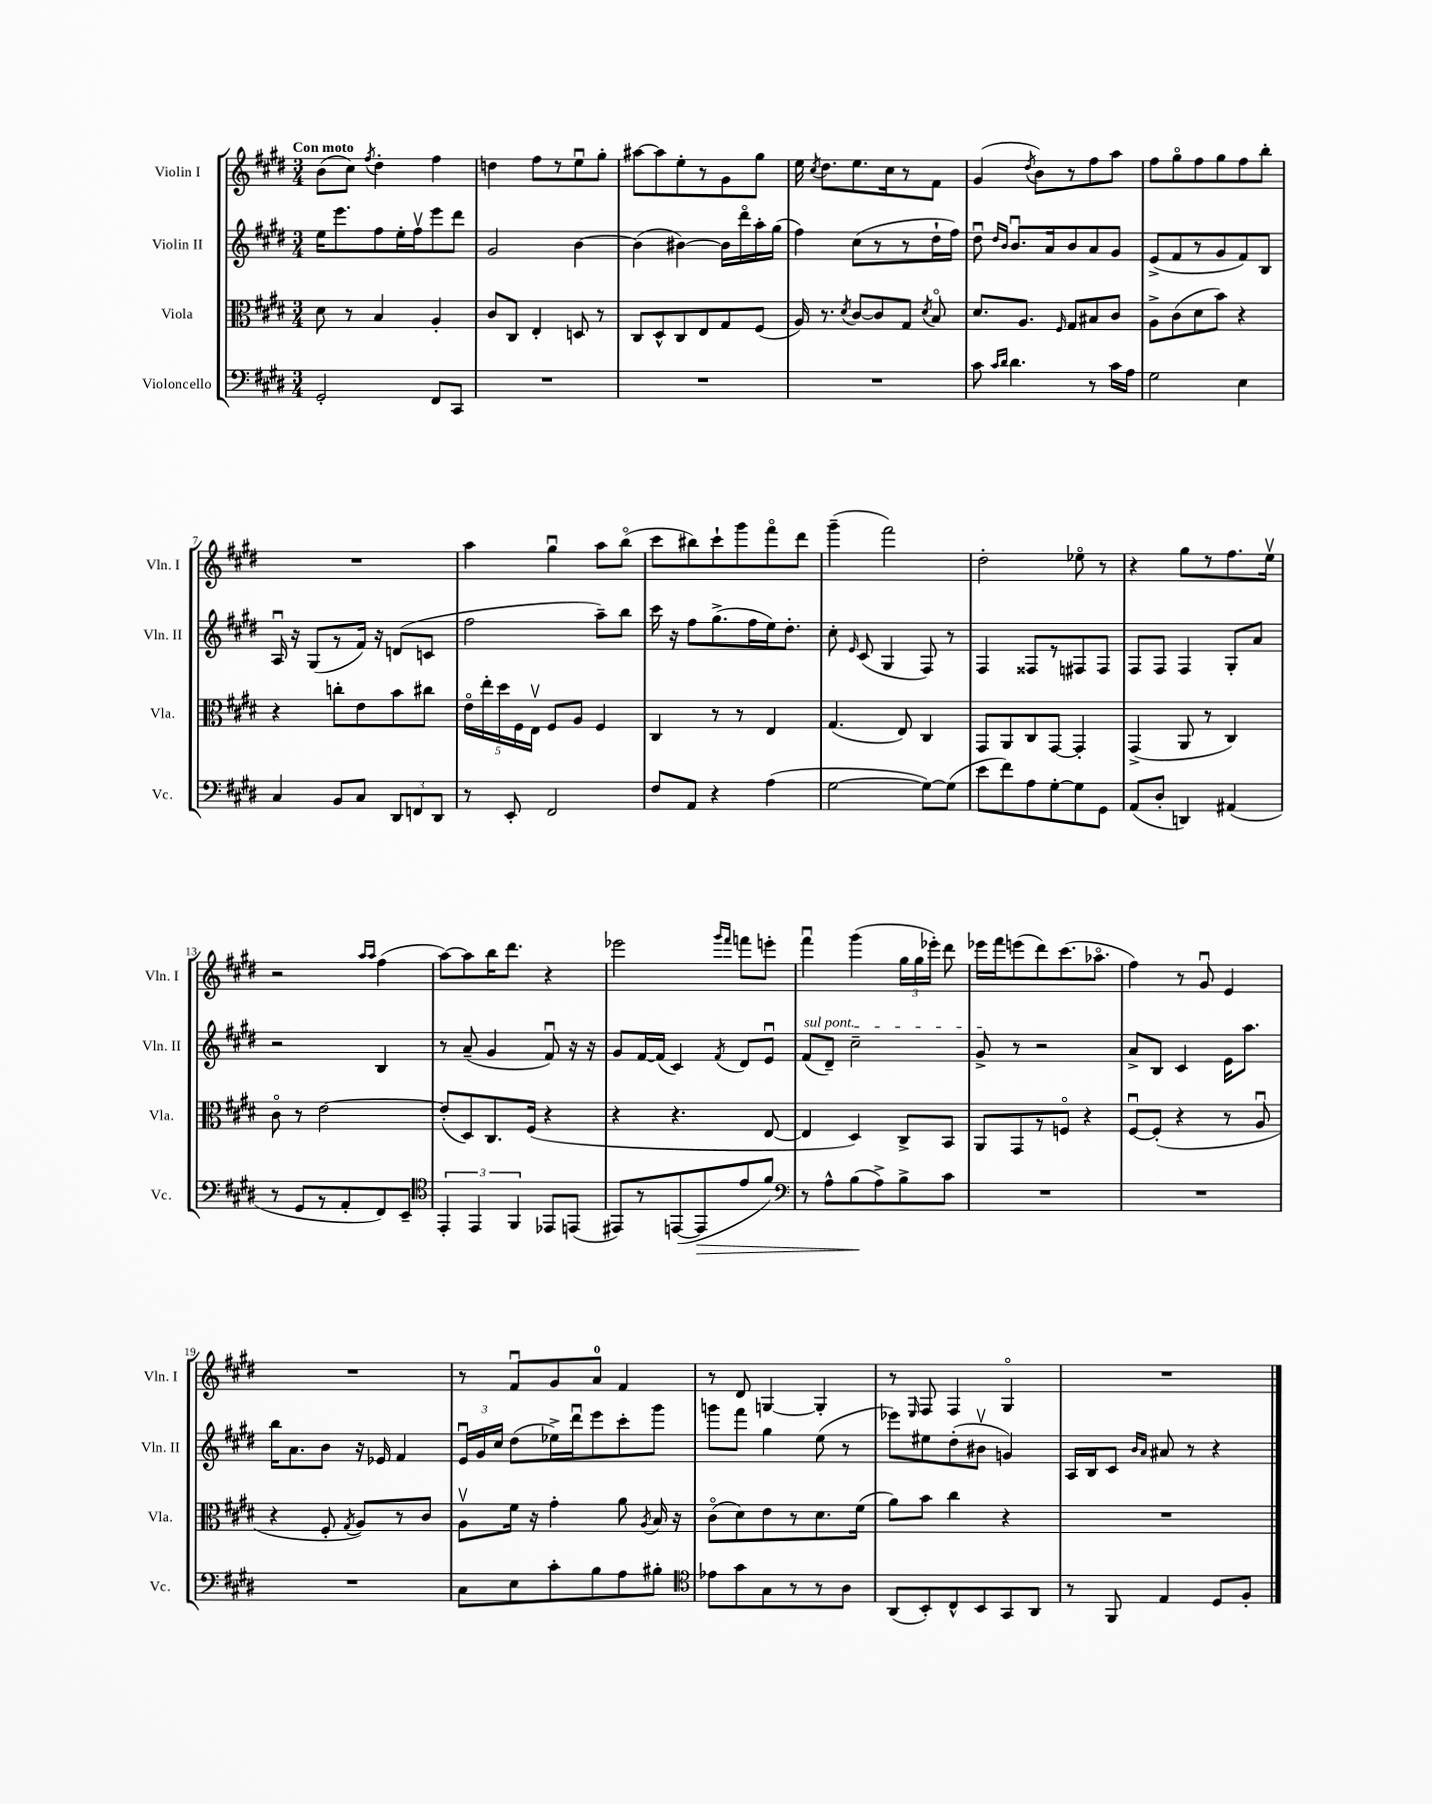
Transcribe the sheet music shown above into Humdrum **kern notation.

**kern	**kern	**kern	**kern
*staff4	*staff3	*staff2	*staff1
*clefF4	*clefC3	*clefG2	*clefG2
*k[f#c#g#d#]	*k[f#c#g#d#]	*k[f#c#g#d#]	*k[f#c#g#d#]
*M3/4	*M3/4	*M3/4	*M3/4
2GG#'	8d#	16ee	(8b
.	.	8.eee	.
.	8r	.	8cc#)
.	.	.	8qff#
.	4B	8ff#	4dd#'
.	.	16ee'	.
.	.	16ff#v	.
8FF#	4A'	8eee	4ff#
8CC#	.	8ddd#	.
=	=	=	=
2.r	8c#	2g#	4dd
.	8C#	.	.
.	4E'	.	8ff#
.	.	.	8r
.	8D	[4b	8eeu
.	8r	.	8gg#'
=	=	=	=
2.r	8C#	(4b]	[8aa#
.	8D#^^	.	8aa#]
.	8C#	[4b#)	8ee'
.	8E	.	8r
.	8G#	16b#]	8g#
.	.	16ddd#o	.
.	(8F#	16aa'	8gg#
.	.	(16gg#	.
=	=	=	=
2.r	16A)	4ff#)	16ee
.	.	.	8qcc#
.	8.r	.	8.dd#
.	8qd#	.	.
.	[8c#	(8cc#	8.ee
.	8c#]	8r	.
.	.	.	16cc#
.	8G#	8r	8r
.	8qd#	.	.
.	8Bo	16dd#`	8f#
.	.	16ff#)	.
=	=	=	=
8c#	8.d#	8dd#u	(4g#
16qqc#	.	16qqdd#	.
16qqd#	.	16qqb	.
4.d#	.	8.bu	.
.	8.A	.	.
.	.	.	8qdd#
.	.	.	8b)
.	.	16a	.
.	16qqF#	.	.
.	8G#	8b	8r
8r	8B#	8a	8ff#
16c#	8c#	8g#	8aa
16A	.	.	.
=	=	=	=
2G#	8A^	(8e^	8ff#
.	(8c#	8f#	8gg#o
.	8d#	8r	8ff#
.	8b)	8g#	8gg#
4E	4r	8f#)	8ff#
.	.	8B	8bb'
=	=	=	=
4C#	4r	16Au	2.r
.	.	16r	.
.	.	(8G#	.
8BB	8cc'	8r	.
8C#	8e	16f#)	.
.	.	16r	.
12DD#	8b	(8d	.
12FF	.	.	.
.	8cc#	8c	.
12DD#	.	.	.
=	=	=	=
8r	20eo	2ff#	4aa
.	20ee'	.	.
.	20dd#	.	.
8EE'	.	.	.
.	20F#	.	.
.	20Ev	.	.
2FF#	8F#	.	4gg#u
.	8A	.	.
.	4F#	8aa~)	8aa
.	.	8bb	(8bbo
=	=	=	=
8F#	4C#	16ccc#	8ccc#
.	.	16r	.
8AA	.	8ff#	8bb#)
4r	8r	(8.gg#^	8ccc#`
.	8r	.	8ggg#
.	.	16ff#	.
(4A	4E	16ee)	8fff#o
.	.	8.dd#'	.
.	.	.	8ddd#
=	=	=	=
[2G#	(4.G#	8cc#'	(4ggg#~
.	.	16qqe	.
.	.	(8c#	.
.	.	4G#	2fff#)
.	8E)	.	.
8G#_)	4C#	8F#)	.
(8G#]	.	8r	.
=	=	=	=
8e	8GG#	4F#	2dd#'
8f#)	8AA	.	.
8A	8C#	8F##	.
[8G#'	[8GG#	8r	.
8G#]	4GG#']	8F#	8ee-o
8GG#	.	8F#	8r
=	=	=	=
(8AA	(4GG#^	8F#	4r
8D#'	.	8F#	.
4DD)	8AA	4F#	8gg#
.	8r	.	8r
(4AA#	4C#)	8G#'	8.ff#
.	.	8a	.
.	.	.	16eev
=	=	=	=
8r	8c#o	2r	2r
8GG#	8r	.	.
8r	[2e	.	.
8AA'	.	.	.
.	.	.	16qqaa
.	.	.	16qqaa
8FF#)	.	4B	(4ff#
8EE~	.	.	.
=	=	=	=
*clefC4	*	*	*
6EE'	(8e']	8r	[8aa)
.	8D#)	(8a~	8aa]
6EE	.	.	.
.	8.C#	4g#	16bb
.	.	.	8.ddd#
6FF#	.	.	.
.	(16F#	.	.
8EE-	4r	8f#u)	4r
(8EE	.	16r	.
.	.	16r	.
=	=	=	=
8EE#)	4r	8g#	2eee-
8r	.	[16f#	.
.	.	(16f#]	.
([8EE	4.r	4c#)	.
8EE]	.	.	.
.	.	.	16qqggg#
.	.	8qf#	16qqfff#
8e	.	8d#	8fff
8f#)	[8E	8eu	8eee'
=	=	=	=
*clefF4	*	*	*
8r	4E]	(8f#	4fff#u
8A^^	.	8d#~)	.
(8B	4D#)	2cc#~	(4ggg#
8A^)	.	.	.
8B^	8C#^	.	24gg#
.	.	.	24gg#
.	.	.	24eee-')
8c#	8BB	.	8ddd#
=	=	=	=
2.r	8AA	8g#^	16eee-
.	.	.	16fff#
.	8GG#	8r	(8eee
.	8r	2r	8ddd#)
.	8Fo	.	(8.ccc#
.	4r	.	.
.	.	.	8.aa-o
=	=	=	=
2.r	[8F#u	8a^	4ff#)
.	(8F#']	8B	.
.	4r	4c#	8r
.	.	.	8g#u
.	8r	16e	4e
.	.	8.aa	.
.	8Au	.	.
=	=	=	=
2.r	4r	16bb	2.r
.	.	8.a	.
.	8F#'	8b	.
.	8qG#	.	.
.	8A)	16r	.
.	.	16e-	.
.	8r	4f#	.
.	8c#	.	.
=	=	=	=
8C#	8Av	24eu	8r
.	.	24g#	.
.	.	24cc#	.
8E	16f#	(8dd#	8f#u
.	16r	.	.
8c#'	4g#'	16ee-^)	8g#
.	.	16ddd#u	.
8B	.	8eee	8a
8A	8a	8ccc#'	4f#
.	8qA	.	.
8B#'	16B	8ggg#	.
.	16r	.	.
=	=	=	=
*clefC4	*	*	*
8e-	(8c#o	8ggg	8r
8g#	8d#)	8fff#	8d#
8G#	8e	4gg#	[4G
8r	8r	.	.
8r	8.d#	(8ee	4G']
8A	.	8r	.
.	(16f#	.	.
=	=	=	=
(8AA	8a)	8eee-)	8r
.	.	.	16qqE
8BB')	8b	8ee#	8F#
8C#^^	4cc#	(8dd#'	4F#
8BB	.	8b#v	.
8GG#	4r	4g)	4G#o
8AA	.	.	.
=	=	=	=
8r	2.r	16A	2.r
.	.	16B	.
8FF#	.	8c#	.
.	.	16qqb	.
.	.	16qqa	.
4E	.	8a#	.
.	.	8r	.
8D#	.	4r	.
8F#'	.	.	.
==	==	==	==
*-	*-	*-	*-
